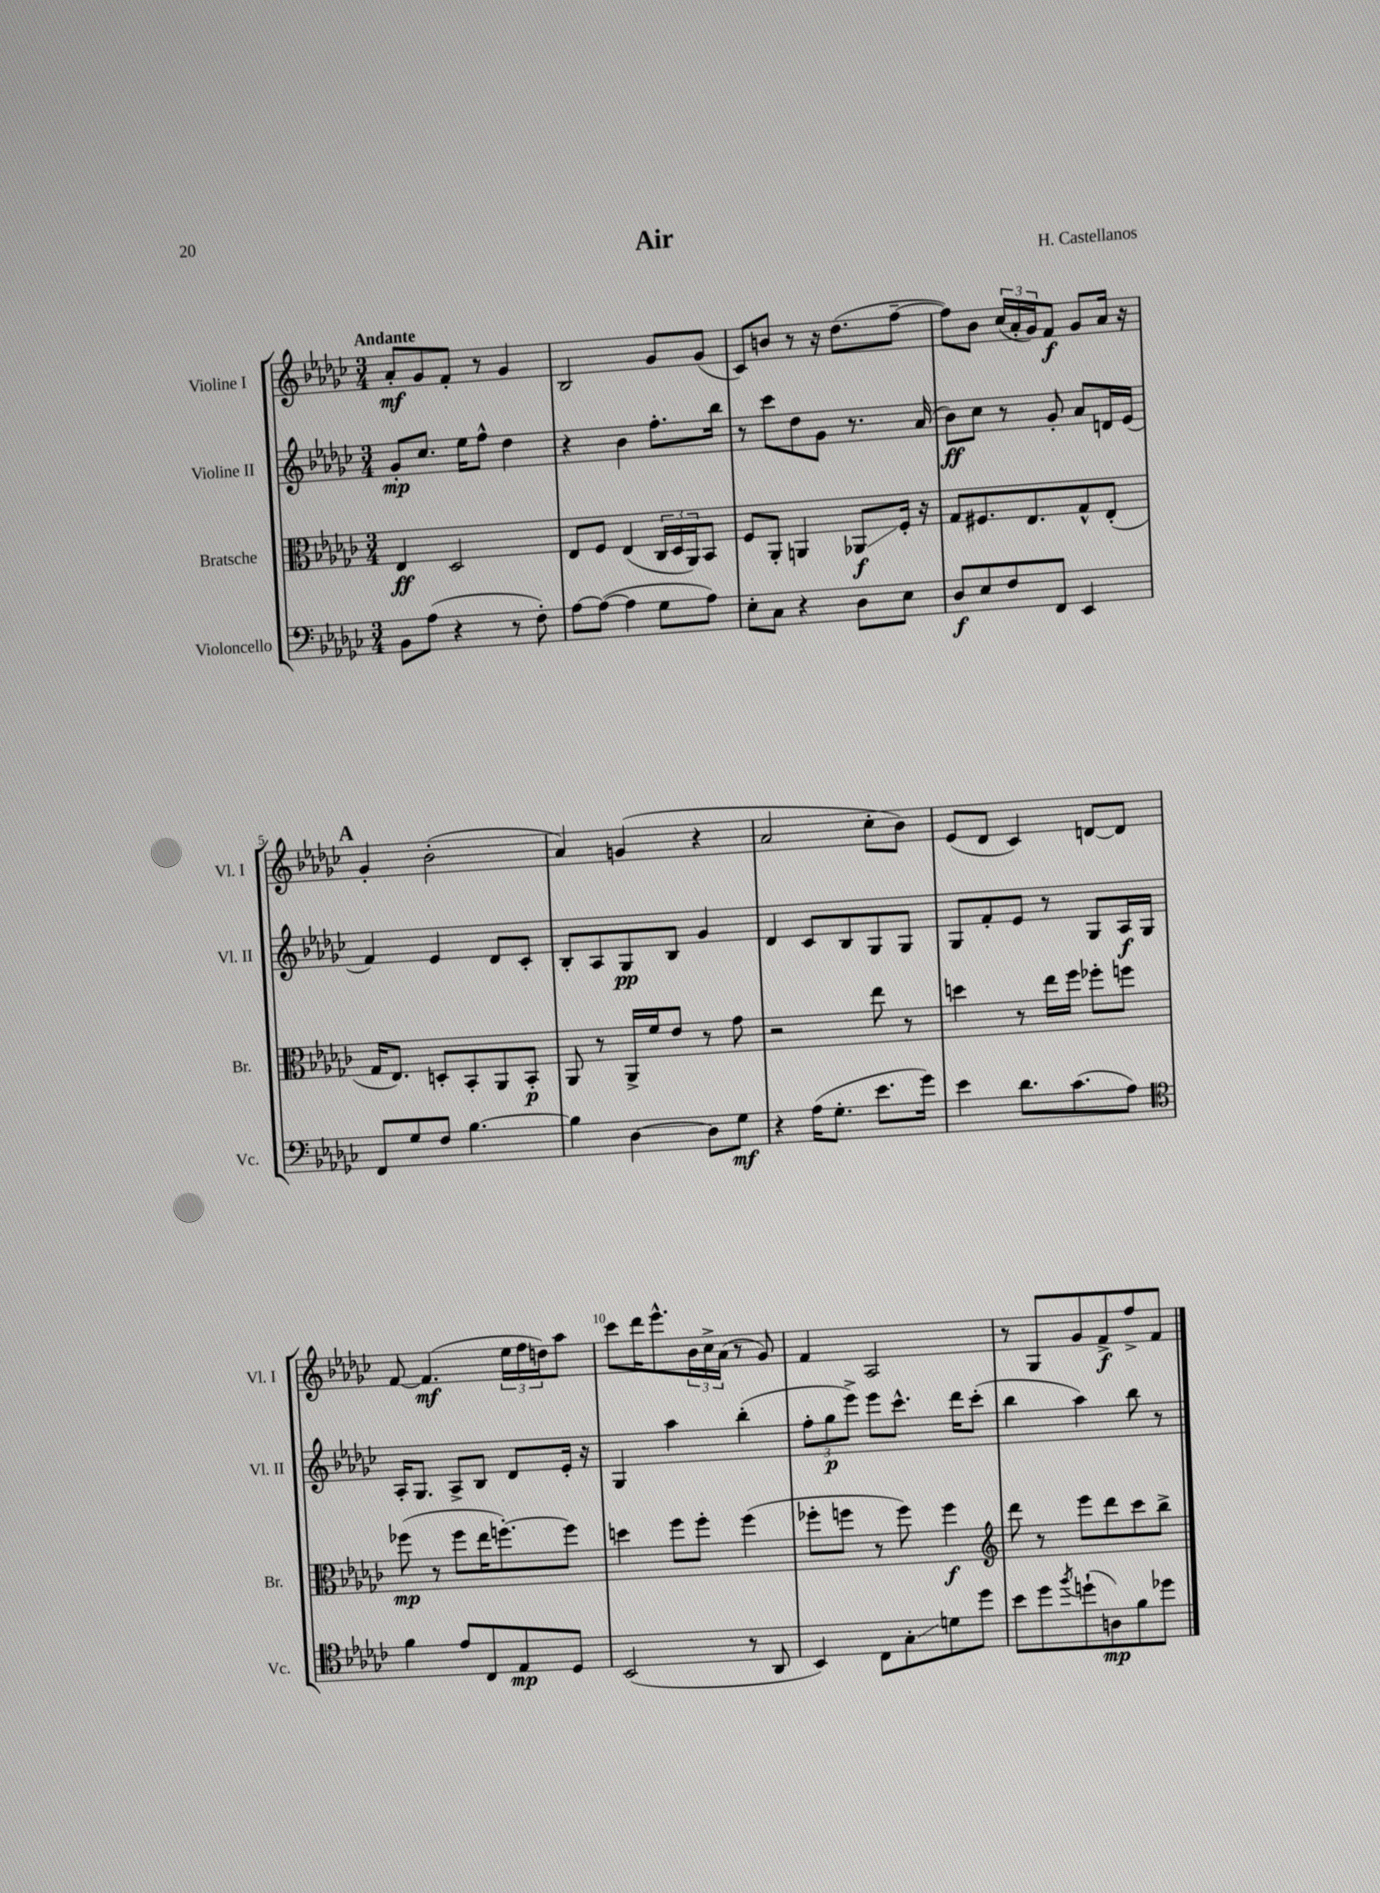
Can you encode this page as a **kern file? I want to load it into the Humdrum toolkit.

**kern	**kern	**kern	**kern
*staff4	*staff3	*staff2	*staff1
*clefF4	*clefC3	*clefG2	*clefG2
*k[b-e-a-d-g-c-]	*k[b-e-a-d-g-c-]	*k[b-e-a-d-g-c-]	*k[b-e-a-d-g-c-]
*M3/4	*M3/4	*M3/4	*M3/4
8BB-	4E-	8g-'	8a-'
(8A-	.	8.cc-	8g-
4r	2D-	.	8f'
.	.	16ee-	.
.	.	8ff^^	8r
8r	.	4dd-	4g-
8F')	.	.	.
=	=	=	=
[8A-	8E-	4r	2B-
(8A-_	8F	.	.
4A-]	(4E-	4b-	.
8G-	24C-	8.ff'	8g-
.	24D-	.	.
.	24AA-)	.	.
8A-)	8BB-	.	(8g-
.	.	16bb-	.
=	=	=	=
8E-'	8F	8r	8c-)
8C-	8AA-'	8ccc-	8b
4r	4AA	8dd-	8r
.	.	8g-	16r
.	.	.	(8.dd-
8D-	8AA-	8.r	.
8E-	16F'	.	[8ff~
.	16r	(16a-	.
=	=	=	=
8D-	8G-	8b-)	8ff])
8E-	8.F#	8cc-	8b-
8F	.	8r	(24cc-
.	.	.	24a-'
.	8.E-	.	.
.	.	.	24g-)
8FF	.	8g-'	8f
4EE-	8G-^^	8a-	8g-
.	(8E-'	16d	16a-
.	.	(16e-	16r
=	=	=	=
8FF	16G-	4f)	4g-'
.	8.E-)	.	.
8G-	.	.	.
8F	8D'	4e-	(2b-'
[4.B-	8BB-'	.	.
.	8AA-	8d-	.
.	8BB-'	8c-'	.
=	=	=	=
4B-]	8AA-	8B-'	4a-)
.	8r	8A-	.
[4D-	16AA-^	8G-	(4g
.	16f	.	.
.	8e-	8B-	.
8D-]	8r	4g-	4r
8G-	8g-	.	.
=	=	=	=
4r	2r	4d-	2a-
(16A-	.	8c-	.
8.G-'	.	.	.
.	.	8B-	.
8.e-	8ee-	8G-	8cc-'
.	8r	8G-	8b-)
16g-)	.	.	.
=	=	=	=
4e-	4dd	8G-	(8e-
.	.	8f'	8d-
8.d-	8r	8e-	4c-)
.	16ee-	8r	.
(8.c-	16ff	.	.
.	8ff-'	8G-	[8d
8A-)	8ff	16A-	8d]
.	.	16G-	.
=	=	=	=
*clefC4	*	*	*
4f	(8ff-	16A-'	[8f
.	.	8.G-	.
.	8r	.	(4.f]
8e-	8ff-	8A-^	.
8C-	16ee-	8B-	.
.	[8.ff')	.	.
8E-	.	8d-	24ee-
.	.	.	24ff
.	.	.	24dd)
8D-	8ff]	16e-'	8aa-
.	.	16r	.
=	=	=	=
(2BB-	4dd	4G-	8ccc-
.	.	.	16ddd-
.	.	.	8.eee-^^
.	8ff	4aa-	.
.	8ff'	.	24b-
.	.	.	24cc-^
.	.	.	(24a-
8r	(4ff	(4bb-'	8r
8AA-	.	.	8g-)
=	=	=	=
4BB-)	8ff-'	12ff'	4f
.	.	12gg-	.
.	8ff	.	.
.	.	12eee-^)	.
8C-	8r	8eee-	2A-
8G-'	8ff)	8.ccc-^^	.
8d	4ff	.	.
.	.	16ddd-	.
8dd-	.	(8ccc-'	.
=	=	=	=
*	*clefG2	*	*
8b-	8ddd-	4bb-	8r
8dd-	8r	.	8G-
8qff	.	.	.
(8dd`	8eee-	4aa-)	8g-
8A)	8ddd-	.	8f^
8f	8ccc-	8bb-	8ff^
8dd-	8bb-^	8r	8f
==	==	==	==
*-	*-	*-	*-
